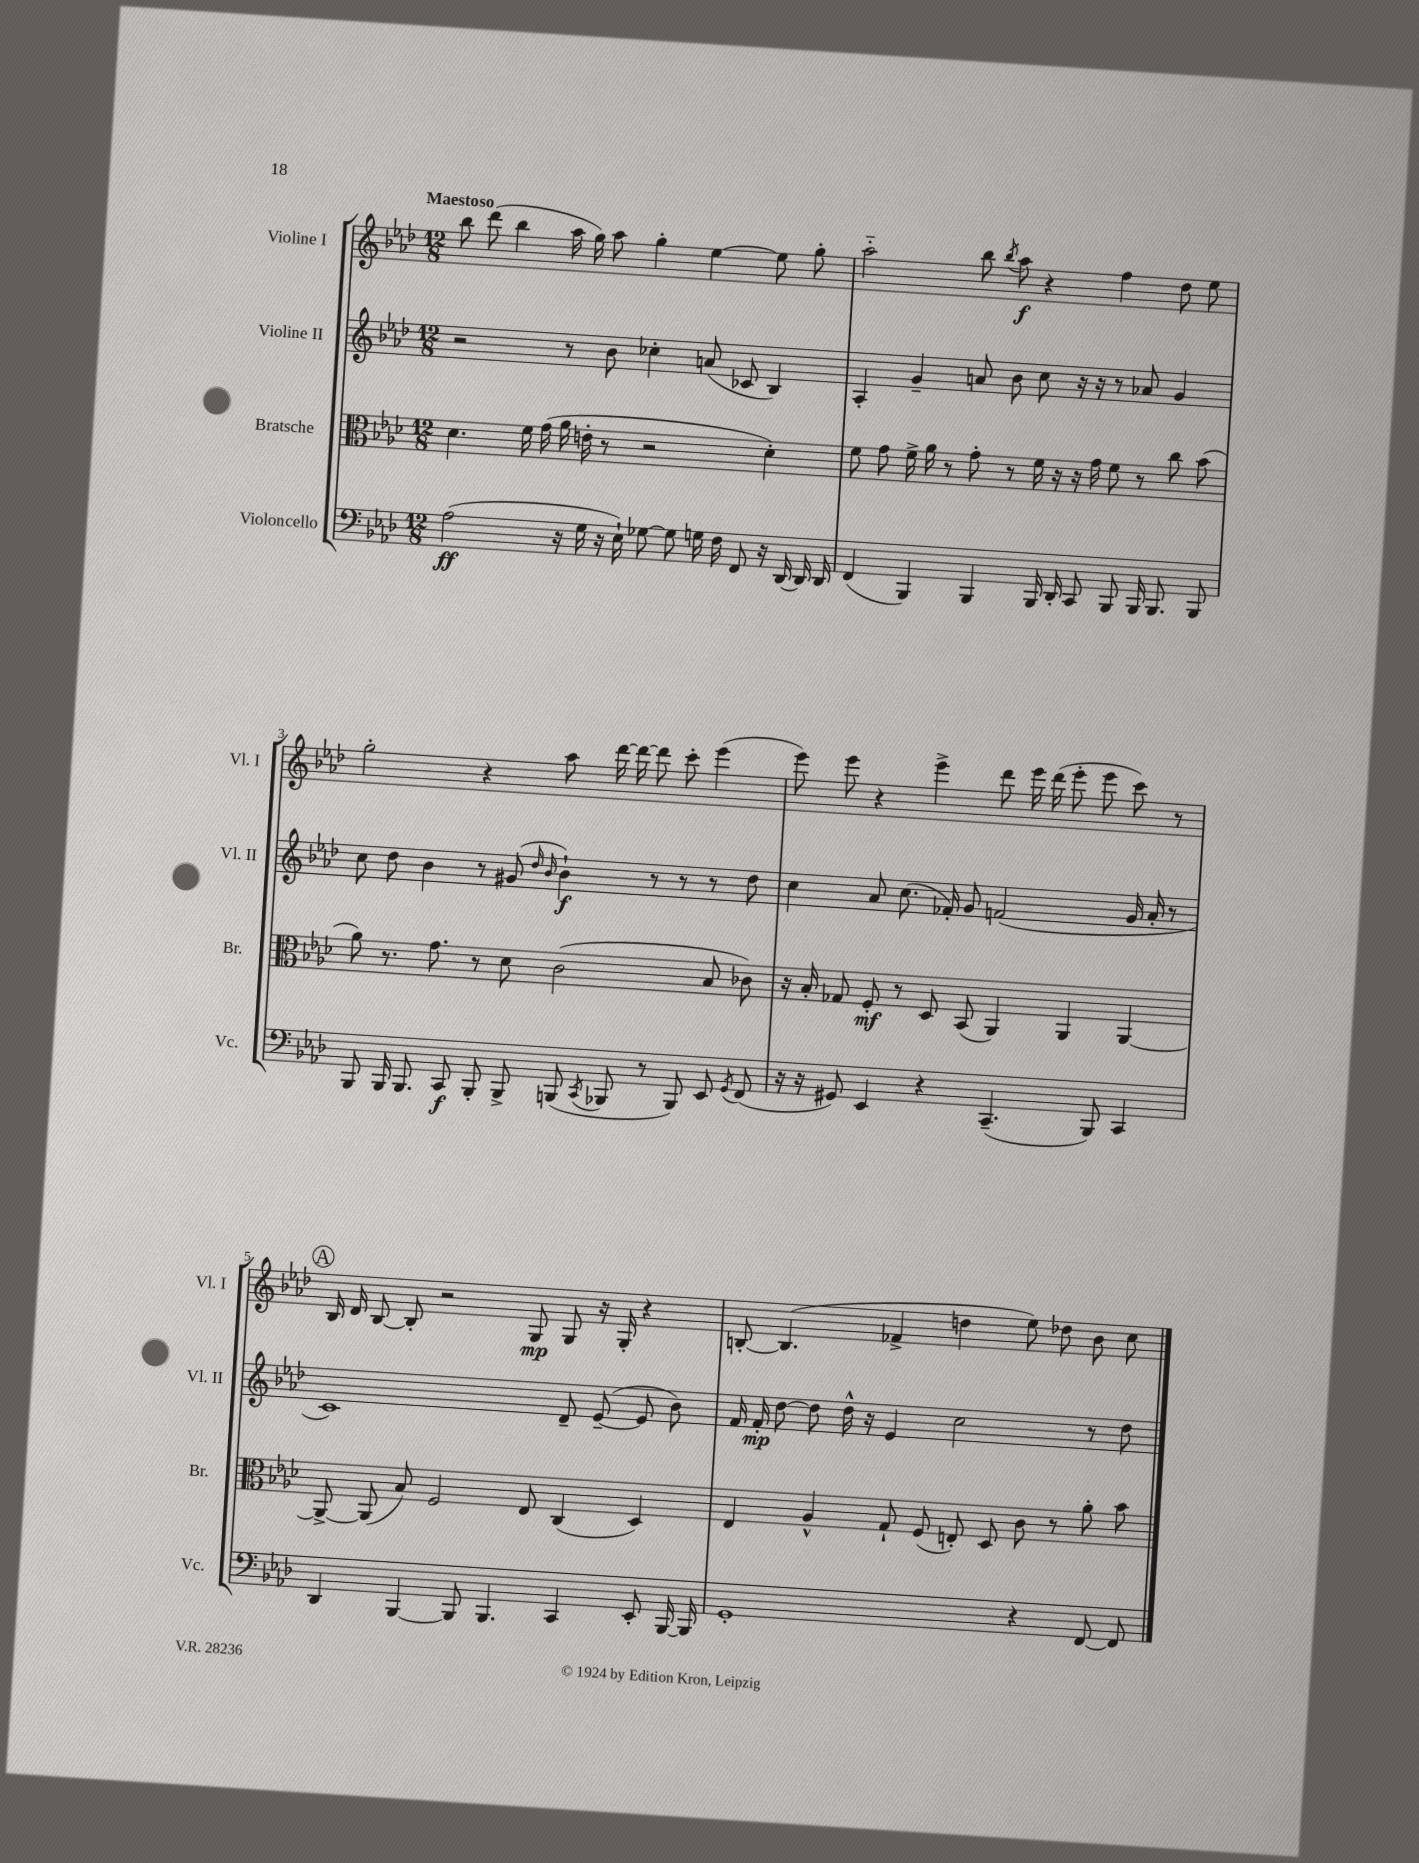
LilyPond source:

<<
\new StaffGroup <<
\new Staff = "s0" \with { instrumentName = "Violine I" shortInstrumentName = "Vl. I" } {
    \clef treble \key aes \major \numericTimeSignature \time 12/8 \tempo "Maestoso"
    \autoBeamOff bes''8 des'''8( bes''4 aes''16 g''16) aes''8 g''4-. ees''4~ ees''8 g''8-. |
    aes''2-_ bes''8 \acciaccatura { bes''8 } aes''8\f r4 f''4 des''8 ees''8 |
    g''2-. r4 aes''8 des'''16~ des'''16~ des'''8 c'''8-. ees'''4( |
    ees'''8) ees'''8 r4 ees'''4-> des'''8 ees'''16 des'''16( ees'''8-. ees'''8 c'''8) r8 |
    \mark \markup { \circle "A" } bes16 des'16 bes8~ bes8-. r2 g8\mp g8 r16 g16-. r4 |
    b8~-. b4.( fes'4-> d''4 ees''8) des''8 bes'8 c''8 \bar "|." |
}
\new Staff = "s1" \with { instrumentName = "Violine II" shortInstrumentName = "Vl. II" } {
    \clef treble \key aes \major \numericTimeSignature \time 12/8
    \autoBeamOff r2 r8 bes'8 ces''4-. a'8( ces'8 bes4) |
    aes4-. g'4-- a'8 bes'8 c''8 r16 r16 r8 aes'8 g'4 |
    c''8 des''8 bes'4 r8 gis'8( \grace { des''16 bes'16 } bes'4-!\f) r8 r8 r8 des''8 |
    c''4 aes'8 c''8.( fes'16-.) g'8 f'2( g'16 aes'16-. r8 |
    \mark \markup { \circle "A" } c'1) des'8-- ees'8~--( ees'8 bes'8) |
    f'16 f'16-.\mp des''8~ des''8 des''16-^ r16 ees'4 c''2 r8 des''8 \bar "|." |
}
\new Staff = "s2" \with { instrumentName = "Bratsche" shortInstrumentName = "Br." } {
    \clef alto \key aes \major \numericTimeSignature \time 12/8
    \autoBeamOff des'4. f'16 g'16( aes'16 e'16-. r8 r2 des'4-.) |
    f'8 g'8 f'16-> aes'16 r8 g'8-. r8 f'16 r16 r16 g'16 f'8 r8 c''8 bes'8( |
    aes'8) r8. g'8. r8 des'8 c'2( bes8 ces'8) |
    r16 bes16-. ges8 f8-.\mf r8 des8 bes,8( aes,4) aes,4 aes,4~ |
    \mark \markup { \circle "A" } aes,8~-> aes,8( bes8) f2 ees8 c4( des4) |
    ees4 aes4-^ g8-! f8( e8-.) des8 c'8 r8 aes'8-. bes'8 \bar "|." |
}
\new Staff = "s3" \with { instrumentName = "Violoncello" shortInstrumentName = "Vc." } {
    \clef bass \key aes \major \numericTimeSignature \time 12/8
    \autoBeamOff aes2\ff( r16 g16 r16 ees16-!) ges8~ ges8 g16 f16 f,8 r16 des,16~ des,16 des,16 |
    f,4( bes,,4) bes,,4 bes,,16 des,16-. c,8 bes,,8 bes,,16 bes,,8. bes,,8 |
    bes,,8 bes,,16 bes,,8. c,8\f bes,,8-. bes,,8-> b,,8( \acciaccatura { c,8 } bes,,8 r8 bes,,8) ees,8 \acciaccatura { g,8 } f,8( |
    r16 r16 gis,8) ees,4 r4 c,4.--( bes,,8) c,4 |
    \mark \markup { \circle "A" } des,4 bes,,4~ bes,,8 bes,,4. c,4 ees,8-. bes,,16~ bes,,16 |
    g,1-. r4 f,8~ f,8 \bar "|." |
}
>>
>>
